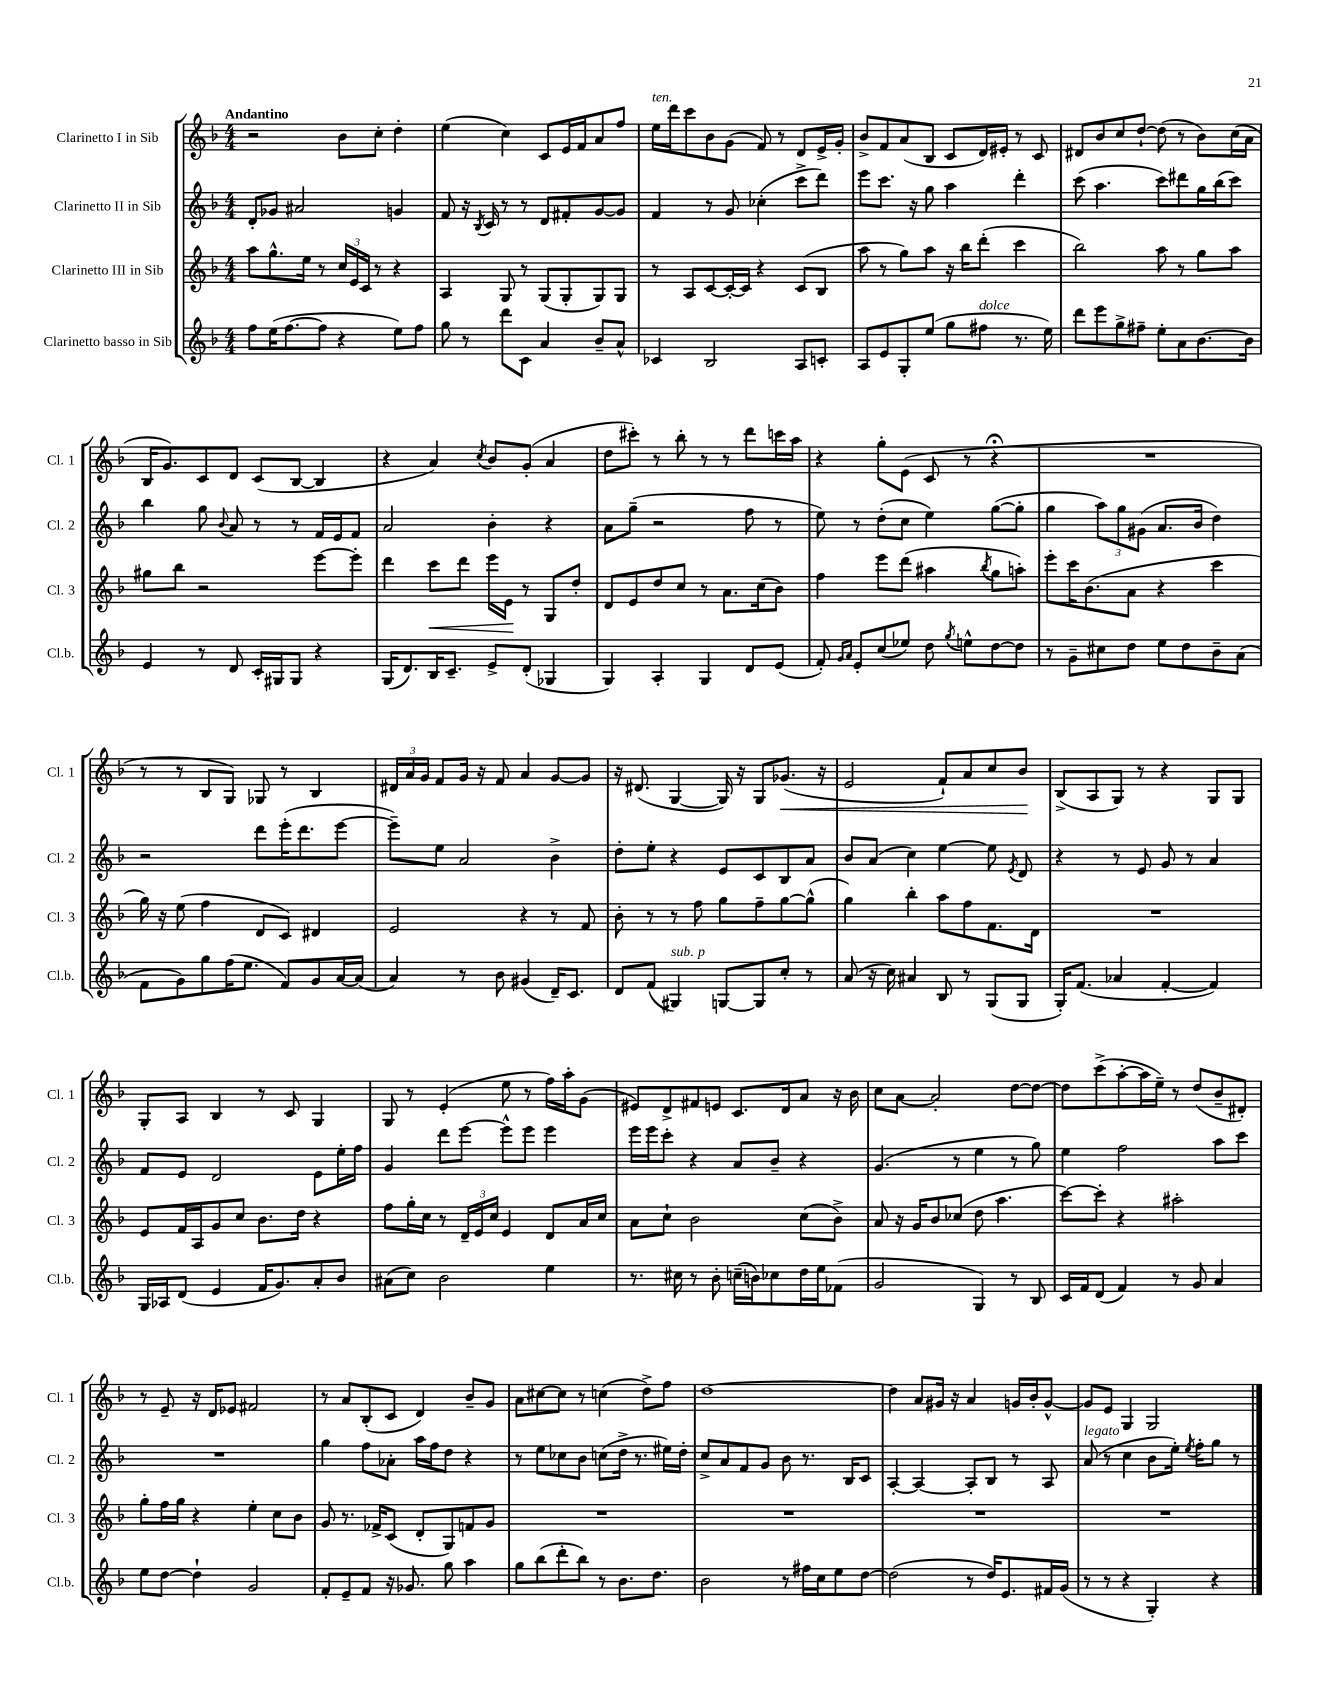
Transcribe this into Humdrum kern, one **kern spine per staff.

**kern	**kern	**kern	**kern
*staff4	*staff3	*staff2	*staff1
*clefG2	*clefG2	*clefG2	*clefG2
*k[b-]	*k[b-]	*k[b-]	*k[b-]
*M4/4	*M4/4	*M4/4	*M4/4
8ff	8aa	8d'	2r
(16ee	8.gg^^	8g-	.
[8.ff	.	.	.
.	.	2a#	.
.	16ee	.	.
8ff]	8r	.	.
4r	24cc	.	8b-
.	24e	.	.
.	24c	.	.
.	8r	.	8cc'
8ee)	4r	4g	4dd'
8ff	.	.	.
=	=	=	=
8gg	4A	8f	(4ee
8r	.	16r	.
.	.	8qB-	.
.	.	16c	.
8ddd	8G	8r	4cc)
8c	8r	8r	.
4a	(8G	8d	8c
.	8G'	8f#'	16e
.	.	.	16f
8b-~	8G)	[8g	8a
8a^^	8G	8g]	8ff
=	=	=	=
4c-	8r	4f	16ee
.	.	.	16ddd
.	8A	.	8ccc
2B-	[8c	8r	8b-
.	16c'_	8g	(8g
.	16c]	.	.
.	4r	(4cc-'	8f)
.	.	.	8r
8A	(8c	8ccc^	8d
8c'	8B-	8ddd)	16e^
.	.	.	16g'
=	=	=	=
8A	8aa	8eee	8b-^
8e	8r	8.ccc	8f
8G'	8gg)	.	(8a
.	.	16r	.
(8ee	8aa	8gg	8B-
8gg	16r	4aa	8c
.	16bb-	.	.
8ff#	(8ddd'	.	16d)
.	.	.	16e#'
8.r	4ccc	4ddd'	8r
.	.	.	8c
16ee)	.	.	.
=	=	=	=
8ddd	2bb-)	(8ccc	8d#
8eee	.	4.aa	8b-
8gg^	.	.	8cc
8ff#~	.	.	[8dd`
8ee'	8aa	8ccc)	(8dd]
8a	8r	8ddd#	8r
[8.b-	8gg	16gg	8b-)
.	.	(16bb-	.
.	8aa	8ccc)	(16cc
16b-]	.	.	16a
=	=	=	=
4e	8gg#	4bb-	16B-
.	.	.	8.g)
.	8bb-	.	.
8r	2r	8gg	8c
.	.	8qqb-	.
8d	.	8a	8d
16c'	.	8r	(8c
16G#	.	.	.
8G#	.	8r	[8B-
4r	[8eee	16f	4B-]
.	.	16e	.
.	8eee']	8f	.
=	=	=	=
(16G	4ddd	2a	4r
8.d)	.	.	.
16B-	8ccc	.	4a)
8.c~	.	.	.
.	8ddd	.	.
.	.	.	8qcc
8e^	16eee	4b-'	8b-
.	16e	.	.
(8d'	8r	.	(8g'
4G-	8G	4r	4a
.	8dd'	.	.
=	=	=	=
4G)	8d	8a	8dd
.	8e	(8gg~	8ccc#')
4A'	8dd	2r	8r
.	8cc	.	8bb-'
4G	8r	.	8r
.	8.a	.	8r
8d	.	8ff	8ddd
.	(16cc	.	.
(8e	8b-)	8r	16ccc
.	.	.	16aa
=	=	=	=
8f')	4ff	8ee)	4r
16qqg	.	.	.
16qqa	.	.	.
8e'	.	8r	.
(8cc	8eee	(8dd'	8gg'
8ee-)	(8ddd	8cc	(8e
8dd	4aa#	4ee)	8c
8qgg	.	.	.
8ee^^	.	.	8r
.	8qbb-	.	.
[8dd	8gg	([8gg	4r;
8dd]	8aa')	8gg']	.
=	=	=	=
8r	8eee'	4gg	1r
8g~	16ccc	.	.
.	(8.b-	.	.
8cc#	.	12aa)	.
.	.	12gg	.
8dd	8a	.	.
.	.	(12g#	.
8ee	4r	8.a	.
8dd	.	.	.
.	.	16b-	.
8b-~	4ccc	4dd)	.
(8a	.	.	.
=	=	=	=
8f	16gg)	2r	8r
.	16r	.	.
8g)	(8ee	.	8r
8gg	4ff	.	8B-
(16ff	.	.	8G)
8.ee	.	.	.
.	8d	8ddd	8G-
8f)	8c)	(16eee'	8r
.	.	8.ddd	.
8g	4d#	.	4B-
[16a	.	[8eee	.
(16a]	.	.	.
=	=	=	=
4a)	2e	8eee~])	24d#
.	.	.	24a
.	.	.	24g
.	.	8ee	8f
8r	.	2a	16g
.	.	.	16r
8b-	.	.	8f
(4g#	4r	.	4a
16d~)	8r	4b-^	[8g
8.c	.	.	.
.	8f	.	8g]
=	=	=	=
8d	8b-'	8dd'	16r
.	.	.	(8.d#
(8f	8r	8ee'	.
4G#)	8r	4r	[4G
.	8ff	.	.
[8G	8gg	8e	16G])
.	.	.	16r
8G]	8ff~	8c	8G
8cc'	[8gg	8B-	(8.g-
8r	(8gg^^]	8a	.
.	.	.	16r
=	=	=	=
(8a	4gg)	8b-	2e
16r	.	(8a	.
16cc)	.	.	.
4a#	4bb-'	4cc)	.
8B-	8aa	[4ee	8f`)
8r	8ff	.	8a
(8G	8.f	8ee]	8cc
.	.	8qe	.
8G	.	8d	8b-
.	16d	.	.
=	=	=	=
16G')	1r	4r	(8B-^
(8.f	.	.	.
.	.	.	8A
4a-	.	8r	8G)
.	.	8e	8r
[4f'	.	8g	4r
.	.	8r	.
4f])	.	4a	8G
.	.	.	8G
=	=	=	=
16G	8e	8f	8G'
16A-	.	.	.
(8d	16f	8e	8A
.	16A	.	.
4e	8g	2d	4B-
.	8cc	.	.
16f	8.b-	.	8r
8.g)	.	.	.
.	.	.	8c
.	16dd	.	.
8a'	4r	8e	4G
8b-	.	16ee'	.
.	.	16ff	.
=	=	=	=
(8a#	8ff	4g	8G
8cc)	16gg'	.	8r
.	16cc	.	.
2b-	8r	8ddd	(4e'
.	24d~	[8eee	.
.	24e	.	.
.	24cc	.	.
.	4e	8eee^^]	8ee
.	.	8eee	8r
4ee	8d	4eee	16ff)
.	.	.	16aa'
.	16a	.	(8g
.	16cc	.	.
=	=	=	=
8.r	8a	16eee	8e#)
.	.	16eee	.
.	8cc`	8ccc'	8d^
16cc#	.	.	.
8r	2b-	4r	8f#
8b-'	.	.	8e
(16cc~	.	8a	8.c
16b)	.	.	.
8cc-	.	8b-~	.
.	.	.	16d
16dd	(8cc	4r	8a
16ee	.	.	.
(8f-	8b-^)	.	16r
.	.	.	16b-
=	=	=	=
2g	8a	(4.g	8cc
.	16r	.	[8a
.	16g	.	.
.	8b-	.	2a']
.	(8cc-	8r	.
4G)	8dd	4ee	.
.	4.aa	.	.
8r	.	8r	[8dd
8B-	.	8gg)	8dd_
=	=	=	=
16c	[8ccc)	4ee	8dd]
16f	.	.	.
(8d	8ccc']	.	(8ccc^
4f)	4r	2ff	[8aa'
.	.	.	16aa]
.	.	.	16ee~)
8r	2aa#'	.	8r
8g	.	.	(8dd
4a	.	8aa	8b-~
.	.	8ccc	8d#')
=	=	=	=
8ee	8gg'	1r	8r
[8dd	16ff	.	8e~
.	16gg	.	.
4dd`]	4r	.	16r
.	.	.	16d
.	.	.	8e-
2g	4ee'	.	2f#
.	8cc	.	.
.	8b-	.	.
=	=	=	=
8f'	8g	4gg	8r
8e~	8.r	.	8a
8f	.	8ff	(8B-'
.	16f-^	.	.
16r	(8c	8a-'	8c
8.g-	.	.	.
.	8d'	16aa	4d)
.	.	16ff	.
8gg	8G)	8dd	.
4aa	8f	4r	8b-~
.	8g	.	8g
=	=	=	=
8gg	1r	8r	8a
(8bb-	.	8ee	[8cc#
8ddd'	.	8cc-	8cc#]
8bb-)	.	8b-	8r
8r	.	(8cc	(4cc
8.b-	.	16dd^	.
.	.	8.r	.
.	.	.	8dd^)
8.dd	.	.	.
.	.	16ee#)	8ff
.	.	16dd'	.
=	=	=	=
2b-	1r	8cc^	[1dd
.	.	8a	.
.	.	8f	.
.	.	8g	.
8r	.	8b-	.
16ff#	.	8.r	.
16cc	.	.	.
8ee	.	.	.
.	.	16B-	.
[8dd	.	8c	.
=	=	=	=
(2dd]	1r	[4A'	4dd]
.	.	4A_	8a
.	.	.	16g#
.	.	.	16r
8r	.	8A']	4a
16dd)	.	8B-	.
8.e	.	.	.
.	.	8r	16g
.	.	.	16b-'
16f#	.	8A	[8g^^
(16g	.	.	.
=	=	=	=
8r	1r	(8a	8g]
8r	.	8r	8e
4r	.	4cc	4G
4G')	.	8b-	2G
.	.	16ee')	.
.	.	8qee	.
.	.	16ff'	.
4r	.	8gg	.
.	.	8r	.
==	==	==	==
*-	*-	*-	*-
